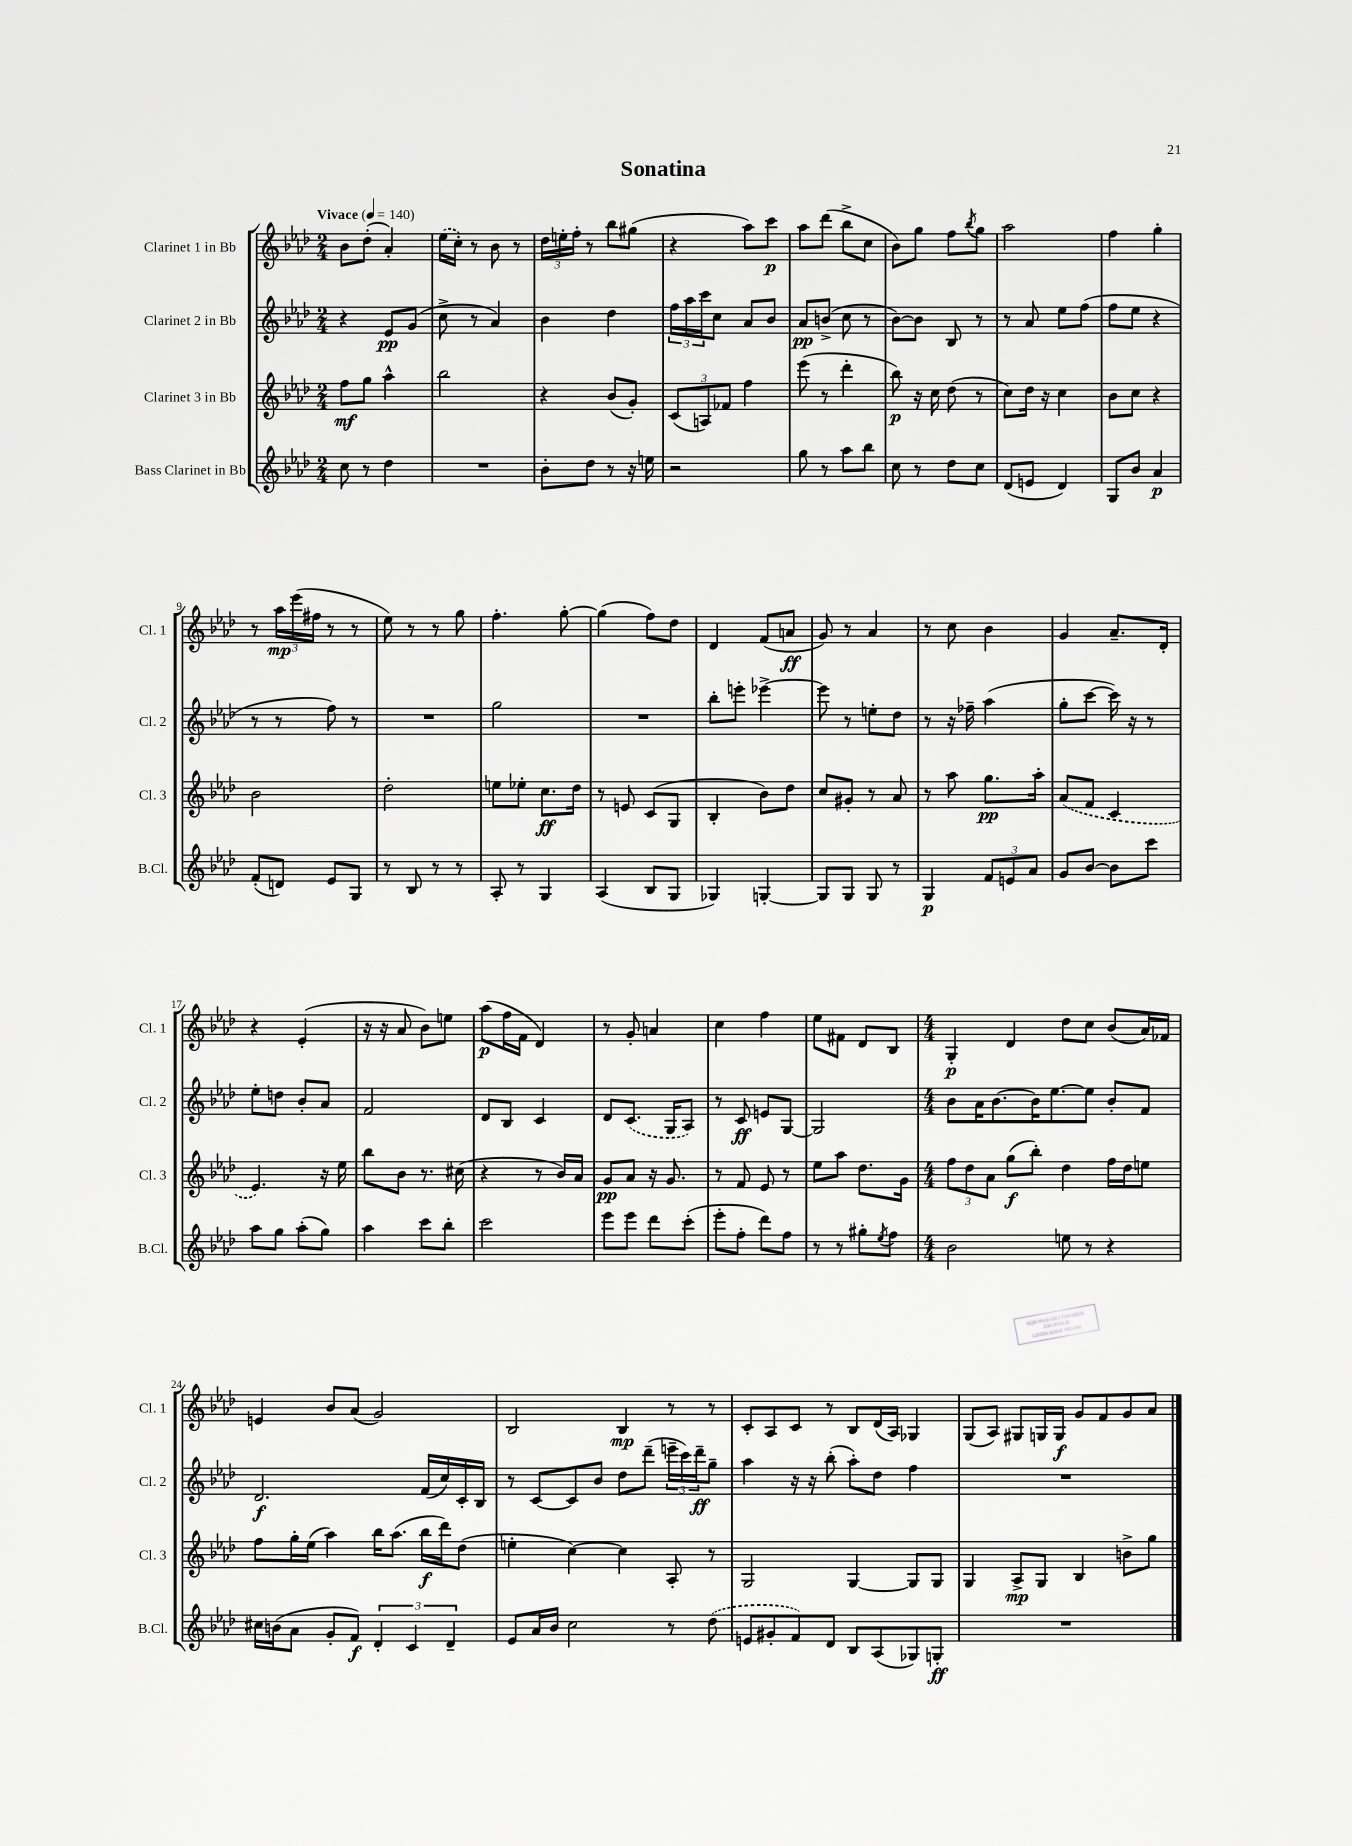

**kern	**dynam	**kern	**dynam	**kern	**dynam	**kern	**dynam
*part4	*part4	*part3	*part3	*part2	*part2	*part1	*part1
*staff4	*staff4	*staff3	*staff3	*staff2	*staff2	*staff1	*staff1
*I"Bass Clarinet in Bb	*	*I"Clarinet 3 in Bb	*	*I"Clarinet 2 in Bb	*	*I"Clarinet 1 in Bb	*
*I'B.Cl.	*	*I'Cl. 3	*	*I'Cl. 2	*	*I'Cl. 1	*
*clefG2	*	*clefG2	*	*clefG2	*	*clefG2	*
*k[b-e-a-d-]	*	*k[b-e-a-d-]	*	*k[b-e-a-d-]	*	*k[b-e-a-d-]	*
*M2/4	*	*M2/4	*	*M2/4	*	*M2/4	*
*MM140	*	*MM140	*	*MM140	*	*MM140	*
=1	=1	=1	=1	=1	=1	=1	=1
!	!	!	!	!	!	!LO:TX:a:B:t=Vivace	!
8cc\	.	8ff\L	mf	4r	.	8b-\L	.
8r	.	8gg\J	.	.	.	(8dd-'\J	.
4dd-\	.	4aa-^^\	.	8e-/L	pp	4a-'/)	.
.	.	.	.	(8g/J	.	.	.
=2	=2	=2	=2	=2	=2	=2	=2
2r	.	2bb-\	.	8cc^\	.	(16ee-\LL	.
.	.	.	.	.	.	16cc'\JJ)	.
.	.	.	.	8r	.	8r	.
.	.	.	.	4a-/)	.	8b-\	.
.	.	.	.	.	.	8r	.
=3	=3	=3	=3	=3	=3	=3	=3
8b-'\L	.	4r	.	4b-\	.	24dd-\LL	.
.	.	.	.	.	.	24een'\	.
.	.	.	.	.	.	24ff'\JJ	.
8dd-\J	.	.	.	.	.	8r	.
8r	.	(8b-/L	.	4dd-\	.	8bb-\L	.
16r	.	8g'/J)	.	.	.	(8gg#X\J	.
16een\	.	.	.	.	.	.	.
=4	=4	=4	=4	=4	=4	=4	=4
2r	.	(12c/L	.	24ff\LL	.	4r	.
.	.	.	.	24aa-\	.	.	.
.	.	12An/)	.	24ccc\J	.	.	.
.	.	.	.	8cc\J	.	.	.
.	.	12f-X/J	.	.	.	.	.
.	.	4ff\	.	8a-/L	.	8aa-\L)	.
.	.	.	.	8b-/J	.	8ccc\J	p
=5	=5	=5	=5	=5	=5	=5	=5
8gg\	.	(8eee-\	.	8a-/L	pp	8aa-\L	.
8r	.	8r	.	(8bn^/J	.	(8ddd-\J	.
8aa-\L	.	4ddd-'\	.	8cc\	.	8bb-^\L	.
8bb-\J	.	.	.	8r	.	8cc\J	.
=6	=6	=6	=6	=6	=6	=6	=6
8cc\	.	8bb-\)	p	[8b-\L)	.	8b-\L)	.
8r	.	16r	.	8b-\J]	.	8gg\J	.
.	.	16cc\	.	.	.	.	.
8dd-\L	.	(8dd-\	.	8B-/	.	8ff\L	.
.	.	.	.	.	.	8qbb-/	.
8cc\J	.	8r	.	8r	.	8gg\J	.
=7	=7	=7	=7	=7	=7	=7	=7
(8d-/L	.	8cc\L)	.	8r	.	2aa-\	.
8en/J	.	16dd-\Jk	.	8a-/	.	.	.
.	.	16r	.	.	.	.	.
4d-/)	.	4cc\	.	8ee-\L	.	.	.
.	.	.	.	(8ff\J	.	.	.
=8	=8	=8	=8	=8	=8	=8	=8
8G/L	.	8b-\L	.	8ff\L	.	4ff\	.
8b-/J	.	8cc\J	.	8ee-\J	.	.	.
4a-/	p	4r	.	4r	.	4gg'\	.
!!LO:LB:g=z
=9	=9	=9	=9	=9	=9	=9	=9
(8f'/L	.	2b-\	.	8r	.	8r	.
8dn/J)	.	.	.	8r	.	24aa-\LL	mp
.	.	.	.	.	.	(24eee-\	.
.	.	.	.	.	.	24ff#X\JJ	.
8e-/L	.	.	.	8ff\)	.	8r	.
8G/J	.	.	.	8r	.	8r	.
=10	=10	=10	=10	=10	=10	=10	=10
8r	.	2dd-'\	.	2r	.	8ee-\)	.
8B-/	.	.	.	.	.	8r	.
8r	.	.	.	.	.	8r	.
8r	.	.	.	.	.	8gg\	.
=11	=11	=11	=11	=11	=11	=11	=11
8A-'/	.	8een\L	.	2gg\	.	4.ff'\	.
8r	.	8ee-X'\J	.	.	.	.	.
4G/	.	8.cc\L	ff	.	.	.	.
.	.	.	.	.	.	[8gg'\	.
.	.	16dd-\Jk	.	.	.	.	.
=12	=12	=12	=12	=12	=12	=12	=12
(4A-/	.	8r	.	2r	.	(4gg\]	.
.	.	8en/	.	.	.	.	.
8B-/L	.	(8c/L	.	.	.	8ff\L)	.
8G/J	.	8G/J	.	.	.	8dd-\J	.
=13	=13	=13	=13	=13	=13	=13	=13
4G-X/)	.	4B-'/	.	8bb-'\L	.	4d-/	.
.	.	.	.	8eeen'\J	.	.	.
[4Gn'/	.	8b-\L)	.	[4eee-X^\	.	(8f/L	.
.	.	8dd-\J	.	.	.	8an/J	ff
=14	=14	=14	=14	=14	=14	=14	=14
8G/L]	.	8cc/L	.	8eee-\]	.	8g/)	.
8G/J	.	8g#X'/J	.	8r	.	8r	.
8G/	.	8r	.	8een'\L	.	4a-/	.
8r	.	8a-/	.	8dd-\J	.	.	.
=15	=15	=15	=15	=15	=15	=15	=15
4G/	p	8r	.	8r	.	8r	.
.	.	8aa-\	.	16r	.	8cc\	.
.	.	.	.	16ff-X~\	.	.	.
12f/L	.	8.gg\L	pp	(4aa-\	.	4b-\	.
12en/	.	.	.	.	.	.	.
12a-/J	.	.	.	.	.	.	.
.	.	16aa-'\Jk	.	.	.	.	.
=16	=16	=16	=16	=16	=16	=16	=16
8g/L	.	(8a-/L	.	8gg'\L	.	4g/	.
[8b-/J	.	8f/J	.	[8ccc\J	.	.	.
8b-\L]	.	4c/	.	16ccc\])	.	8.a-~/L	.
.	.	.	.	16r	.	.	.
8ccc\J	.	.	.	8r	.	.	.
.	.	.	.	.	.	16d-'/Jk	.
!!LO:LB:g=z
=17	=17	=17	=17	=17	=17	=17	=17
8aa-\L	.	4.e-/)	.	8ee-'\L	.	4r	.
8gg\J	.	.	.	8ddn\J	.	.	.
(8aa-'\L	.	.	.	8b-'/L	.	(4e-'/	.
8gg\J)	.	16r	.	8a-/J	.	.	.
.	.	16ee-\	.	.	.	.	.
=18	=18	=18	=18	=18	=18	=18	=18
4aa-\	.	8bb-\L	.	2f/	.	16r	.
.	.	.	.	.	.	16r	.
.	.	8b-\J	.	.	.	8a-/	.
8ccc\L	.	8.r	.	.	.	8b-\L)	.
8bb-'\J	.	.	.	.	.	8een\J	.
.	.	(16cc#X\	.	.	.	.	.
=19	=19	=19	=19	=19	=19	=19	=19
2ccc\	.	4r	.	8d-/L	.	(8aa-\L	p
.	.	.	.	8B-/J	.	16ff\L	.
.	.	.	.	.	.	16f\JJ	.
.	.	8r	.	4c/	.	4d-/)	.
.	.	16b-/LL)	.	.	.	.	.
.	.	16a-/JJ	.	.	.	.	.
=20	=20	=20	=20	=20	=20	=20	=20
8eee-\L	.	8g/L	pp	8d-/L	.	8r	.
8eee-\J	.	8a-/J	.	(8.c/J	.	8g'/	.
8ddd-\L	.	16r	.	.	.	4an/	.
.	.	8.g/	.	16G/KL	.	.	.
(8ccc'\J	.	.	.	8A-/J)	.	.	.
=21	=21	=21	=21	=21	=21	=21	=21
8eee-'\L	.	8r	.	8r	.	4cc\	.
8ff'\J	.	8f/	.	8c/	ff	.	.
8ddd-\L)	.	8e-/	.	8en/L	.	4ff\	.
8ff\J	.	8r	.	[8G/J	.	.	.
=22	=22	=22	=22	=22	=22	=22	=22
8r	.	8ee-\L	.	2G/]	.	8ee-\L	.
8r	.	8aa-\J	.	.	.	8f#X\J	.
8gg#X'\L	.	8.dd-\L	.	.	.	8d-/L	.
8qee-/	.	.	.	.	.	.	.
8ff\J	.	.	.	.	.	8B-/J	.
.	.	16g\Jk	.	.	.	.	.
=23	=23	=23	=23	=23	=23	=23	=23
*M4/4	*	*M4/4	*	*M4/4	*	*M4/4	*
2b-\	.	12ff\L	.	8b-\L	.	4G'/	p
.	.	12dd-\	.	.	.	.	.
.	.	.	.	16a-\K	.	.	.
.	.	12a-\J	.	.	.	.	.
.	.	.	.	[8.b-\	.	.	.
.	.	(8gg\L	f	.	.	4d-/	.
.	.	8bb-'\J)	.	16b-\K]	.	.	.
.	.	.	.	[8.ee-\	.	.	.
8een\	.	4dd-\	.	.	.	8dd-\L	.
8r	.	.	.	8ee-\J]	.	8cc\J	.
4r	.	16ff\LL	.	8b-'/L	.	(8b-/L	.
.	.	16dd-\J	.	.	.	.	.
.	.	8een\J	.	8f/J	.	16a-/L)	.
.	.	.	.	.	.	16f-X/JJ	.
!!LO:LB:g=z
=24	=24	=24	=24	=24	=24	=24	=24
16cc#X\LL	.	8ff\L	.	2.d-/	f	4en/	.
(16bn\J	.	.	.	.	.	.	.
8a-\J	.	16gg'\L	.	.	.	.	.
.	.	(16ee-\JJ	.	.	.	.	.
8g'/L	.	4aa-\)	.	.	.	8b-/L	.
8f/J)	f	.	.	.	.	(8a-/J	.
6d-'/	.	16bb-\KL	.	.	.	2g/)	.
.	.	(8.aa-\J	.	.	.	.	.
6c/	.	.	.	.	.	.	.
.	.	16bb-\LL	f	(16f/LL	.	.	.
.	.	16ddd-\J)	.	16cc/)	.	.	.
6d-~/	.	.	.	.	.	.	.
.	.	(8dd-\J	.	16c'/	.	.	.
.	.	.	.	16B-/JJ	.	.	.
=25	=25	=25	=25	=25	=25	=25	=25
8e-/L	.	4een'\	.	8r	.	2B-/	.
16a-/L	.	.	.	[8c/L	.	.	.
16b-/JJ	.	.	.	.	.	.	.
2cc\	.	[4cc\)	.	8c/]	.	.	.
.	.	.	.	8b-/J	.	.	.
.	.	4cc\]	.	8dd-\L	.	4B-/	mp
.	.	.	.	(8ddd-~\J	.	.	.
8r	.	8A-'/	.	24eeen~\LL	.	8r	.
.	.	.	.	24ccc\)	.	.	.
.	.	.	.	24ddd-~\J	ff	.	.
(8dd-\	.	8r	.	8gg~\J	.	8r	.
=26	=26	=26	=26	=26	=26	=26	=26
8en/L	.	2G/	.	4aa-\	.	8c'/L	.
8g#X'/	.	.	.	.	.	8A-/	.
8f/)	.	.	.	16r	.	8c/J	.
.	.	.	.	16r	.	.	.
8d-/J	.	.	.	(8bb-'\	.	8r	.
8B-/L	.	[4G/	.	8aa-'\L)	.	8B-/L	.
(8A-/	.	.	.	8dd-\J	.	(16d-/L	.
.	.	.	.	.	.	16A-/JJ)	.
8G-X/)	.	8G/L]	.	4ff\	.	4G-X/	.
8Gn'/J	ff	8G/J	.	.	.	.	.
=27	=27	=27	=27	=27	=27	=27	=27
1r	.	4G/	.	1r	.	(8G/L	.
.	.	.	.	.	.	8A-/J)	.
.	.	8A-^/L	mp	.	.	8G#X/L	.
.	.	8G/J	.	.	.	16Gn/L	.
.	.	.	.	.	.	16G/JJ	f
.	.	4B-/	.	.	.	8g/L	.
.	.	.	.	.	.	8f/	.
.	.	8bn^\L	.	.	.	8g/	.
.	.	8gg\J	.	.	.	8a-/J	.
==	==	==	==	==	==	==	==
*-	*-	*-	*-	*-	*-	*-	*-
